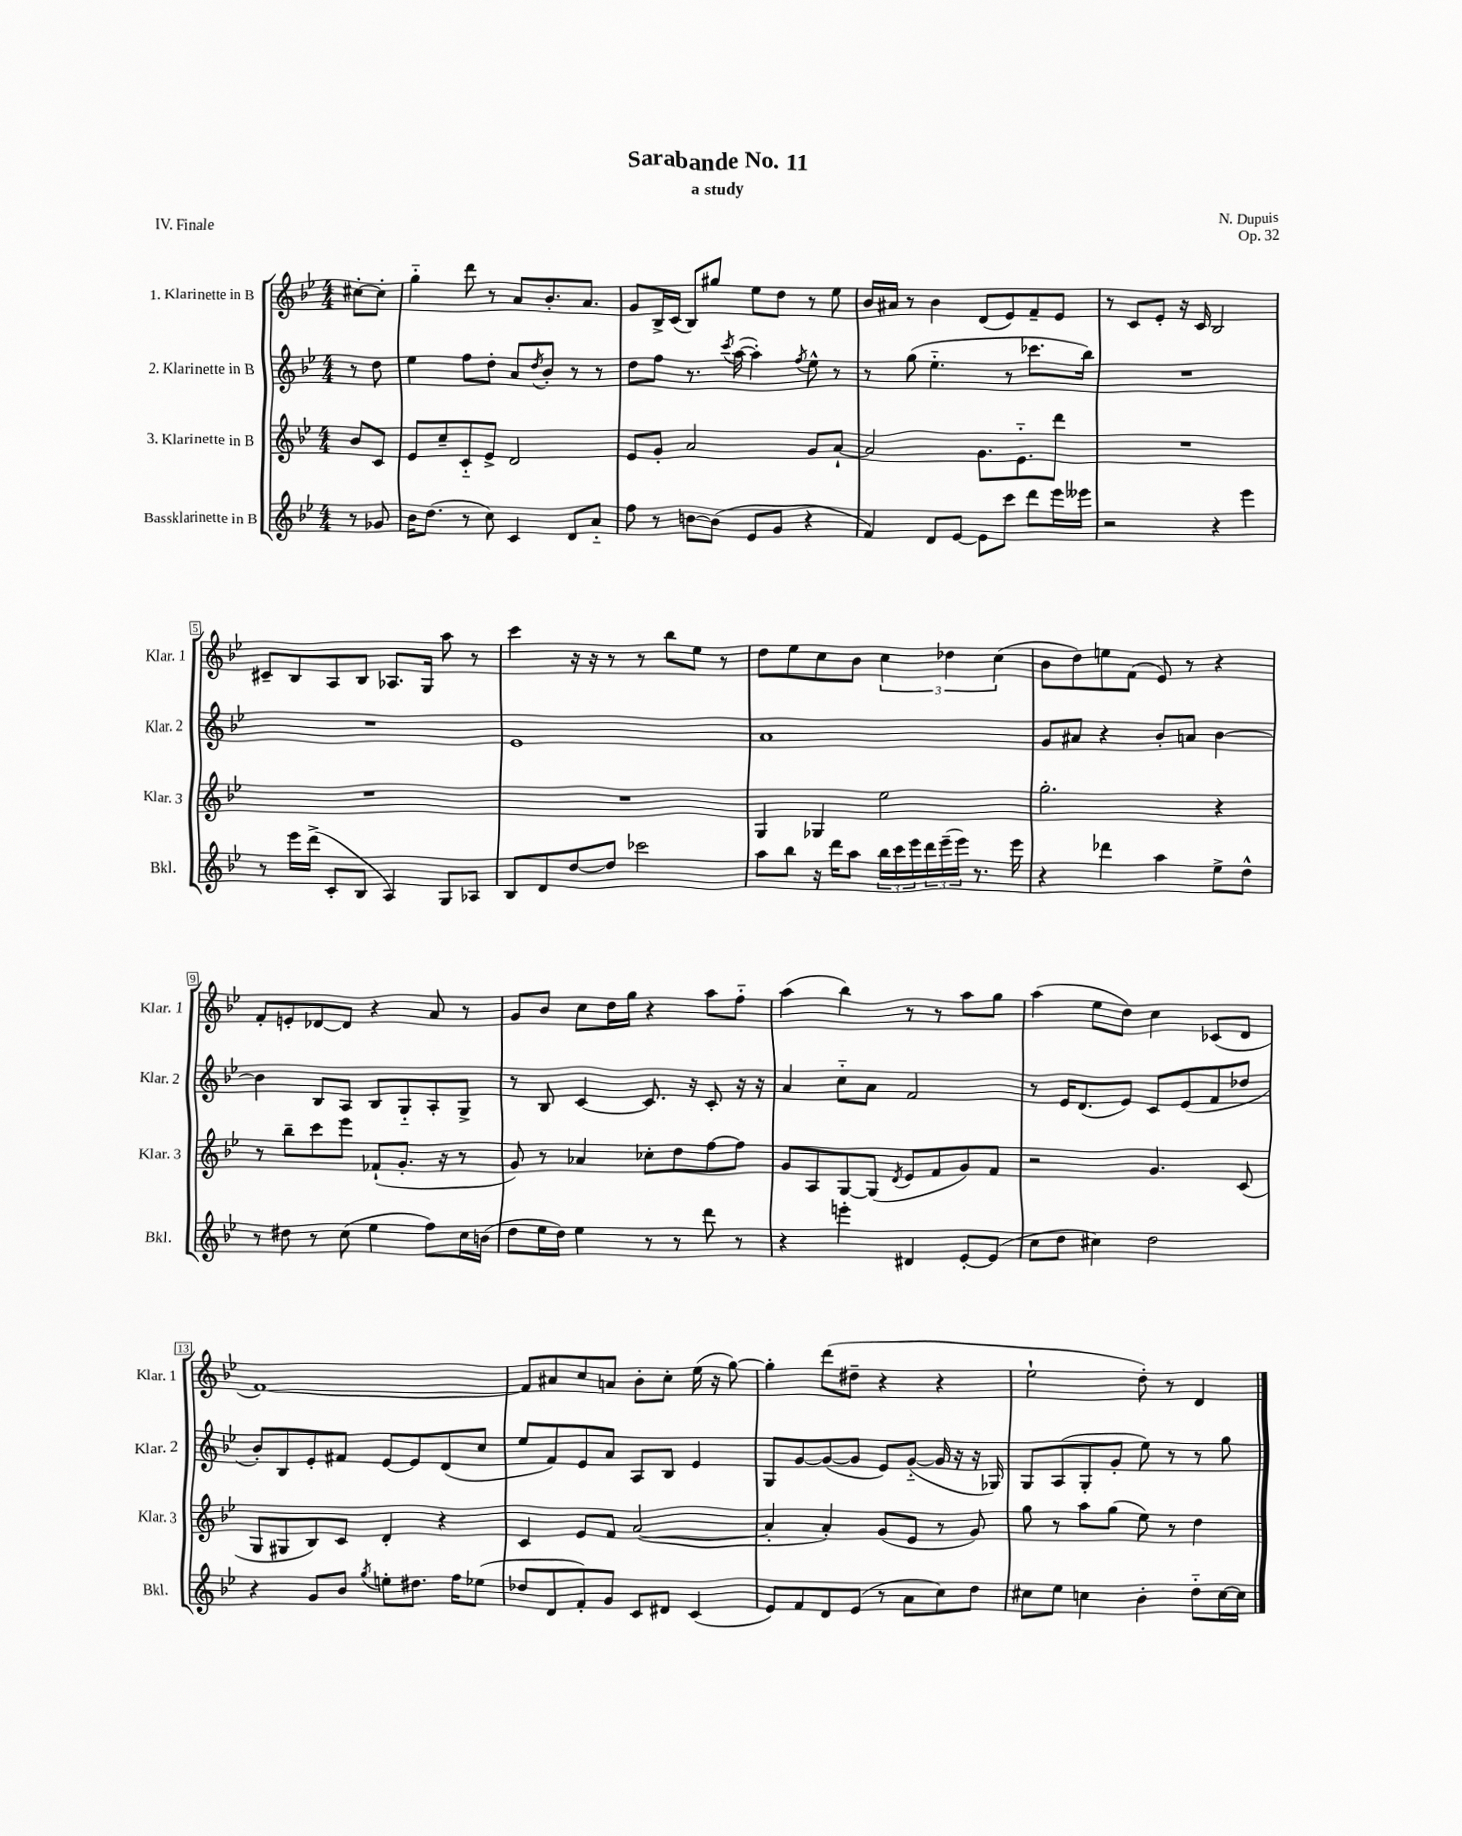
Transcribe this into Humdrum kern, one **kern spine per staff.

**kern	**kern	**kern	**kern
*staff4	*staff3	*staff2	*staff1
*clefG2	*clefG2	*clefG2	*clefG2
*k[b-e-]	*k[b-e-]	*k[b-e-]	*k[b-e-]
*M4/4	*M4/4	*M4/4	*M4/4
8r	8b-	8r	[8cc#'
8g-	8c	8dd	8cc#']
=	=	=	=
16b-	8e-	4ee-	4gg'~
(8.dd	.	.	.
.	8cc~	.	.
8r	8c'~	8ff	8ddd
8cc)	8e-^	8dd'	8r
4c	2d	8a	8a
.	.	8qdd	.
.	.	8b-'	8.b-'
8d	.	8r	.
.	.	.	8.a
8a'~	.	8r	.
=	=	=	=
8ff	8e-	8dd	8g
8r	8g'	8ff	16B-^
.	.	.	(16c
[8b	2a	8.r	8B-)
(8b]	.	.	8gg#
.	.	8qccc	.
.	.	([16aa	.
8e-	.	4aa'])	8ee-
8g	.	.	8dd
.	.	8qff	.
4r	8g	8ee-^^	8r
.	[8a`	8r	8ee-
=	=	=	=
4f)	2a]	8r	16b-
.	.	.	16a#
.	.	(8gg	8r
8d	.	4.ee-'~	4b-
[8e-	.	.	.
8e-]	8.g	.	(8d
8ccc	.	8r	8e-)
.	8.e-'~	.	.
8ddd	.	8.ccc-	8f~
16eee-	8ddd	.	8e-
16eee--	.	16bb-)	.
=	=	=	=
2r	1r	1r	8r
.	.	.	8c
.	.	.	8e-'
.	.	.	16r
.	.	.	16c
4r	.	.	2B-
4eee-	.	.	.
=	=	=	=
8r	1r	1r	8c#~
16eee-	.	.	8B-
(16ddd^	.	.	.
8c'	.	.	8A
8B-	.	.	8B-
4A)	.	.	8.A-
.	.	.	16G
8G	.	.	8aa
8A-	.	.	8r
=	=	=	=
8B-	1r	1e-	4ccc
8d	.	.	.
[8dd	.	.	16r
.	.	.	16r
8dd]	.	.	8r
2ccc-	.	.	8r
.	.	.	8bb-
.	.	.	8ee-
.	.	.	8r
=	=	=	=
8aa	4G	1a	8dd
8bb-	.	.	8ee-
16r	4G-	.	8cc
16ddd	.	.	.
8aa	.	.	8b-
24bb-	2ee-	.	6cc
24ccc	.	.	.
24eee-	.	.	.
24ddd	.	.	.
(24eee-~	.	.	6dd-
24eee-)	.	.	.
8.r	.	.	.
.	.	.	(6cc
16eee-	.	.	.
=	=	=	=
4r	2.gg'	8g	8b-
.	.	8a#	8dd)
4ddd-	.	4r	8ee
.	.	.	(8f
4aa	.	8b-'	8e-)
.	.	8a	8r
8ee-^	4r	[4b-	4r
8dd^^	.	.	.
=	=	=	=
8r	8r	4b-]	8f'
8dd#	8bb-~	.	8e'
8r	8ccc	8B-	[8d-
(8cc	8eee-	8A	8d-]
4ee-	(8f-`	8B-	4r
.	8.g'	8G'~	.
8ff)	.	8A'	8a
.	16r	.	.
16cc	8r	8G^	8r
(16b	.	.	.
=	=	=	=
8dd	8g)	8r	8g
16ee-	8r	8B-	8b-
16dd)	.	.	.
4ee-	4a-	[4c	8cc
.	.	.	16dd
.	.	.	16gg
8r	8cc-'	8.c]	4r
8r	8dd	.	.
.	.	16r	.
8ddd	[8ff	8c'	8aa
8r	8ff]	16r	8ff'~
.	.	16r	.
=	=	=	=
4r	8g	4a	(4aa
.	8A	.	.
4eee'	[8G	8cc'~	4bb-)
.	(8G]	8a	.
.	8qd	.	.
4d#	8e-	2f	8r
.	8f	.	8r
[8e-'	8g)	.	8aa
(8e-]	8f	.	8gg
=	=	=	=
8cc	2r	8r	(4aa
8dd	.	16e-	.
.	.	(8.d	.
4cc#)	.	.	8ee-
.	.	8e-)	8dd)
2dd	4.g	8c	4cc
.	.	(8e-	.
.	.	8f	(8c-
.	(8c	8dd-	8d
=	=	=	=
4r	8G	8b-')	[1f)
.	8G#	8B-	.
8g	8B-)	8e-'	.
8b-	8c	8f#	.
8qgg	.	.	.
8ee'	4d'	[8e-	.
8.dd#	.	8e-]	.
.	4r	(8d	.
16ff	.	.	.
(8ee-	.	8cc	.
=	=	=	=
8dd-	4c	8ee-	8f]
8d	.	8f)	8a#
8f')	8e-	8e-	8cc
8g	8f	8a	8a
8c	([2a	8A	8b-'
8d#	.	8B-	8cc'
(4c	.	4e-	(16ee-
.	.	.	16r
.	.	.	[8gg)
=	=	=	=
8e-)	4a']	8G	4gg']
8f	.	[8g	.
8d	4a')	(8g_	(8ddd
(8e-	.	8g]	8dd#~
8r	(8g	8e-)	4r
8a	8e-	([8g'~	.
8cc)	8r	16g]	4r
.	.	16r	.
8dd	8g)	16r	.
.	.	16G-)	.
=	=	=	=
8cc#	8gg	8G	2ee-`
8ee-	8r	(8A	.
4cc	8aa	8G'	.
.	(8gg	8g'	.
4b-'	8ee-)	8ee-)	8dd')
.	8r	8r	8r
8dd'~	4dd	8r	4d
[16cc	.	8gg	.
16cc]	.	.	.
==	==	==	==
*-	*-	*-	*-
